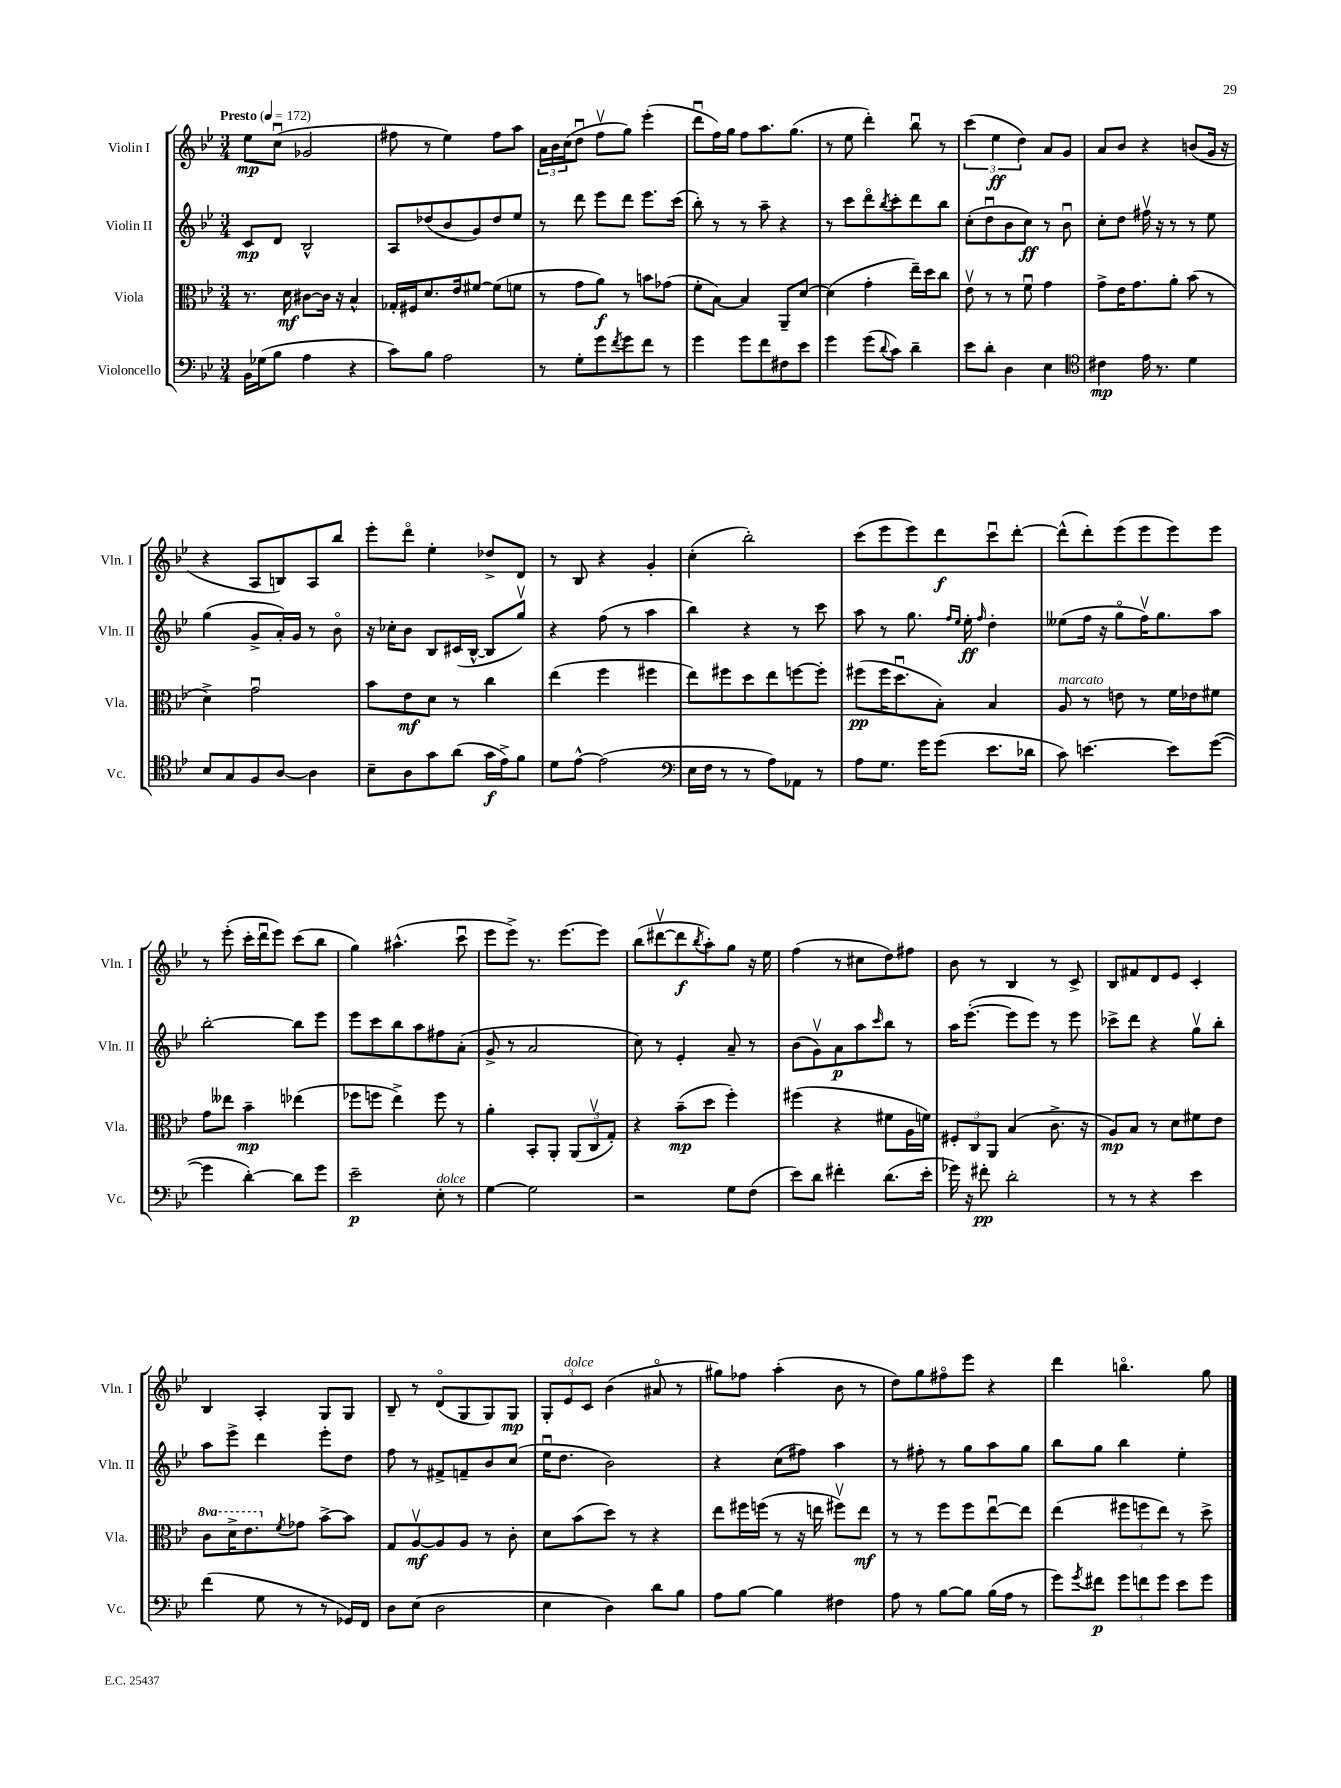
<<
\new StaffGroup <<
\new Staff = "s0" \with { instrumentName = "Violin I" shortInstrumentName = "Vln. I" } {
    \clef treble \key bes \major \numericTimeSignature \time 3/4 \tempo "Presto" 4 = 172
    ees''8\mp c''8\downbow( ges'2 |
    fis''8 r8 ees''4) fis''8 a''8 |
    \tuplet 3/2 { a'16 bes'16 c''16( } d''8\downbow f''8\upbow g''8) ees'''4-.( |
    d'''8\downbow f''16) g''16 f''8 a''8. g''8.( |
    r8 ees''8 d'''4-.) bes''8\downbow r8 |
    \tuplet 3/2 { c'''4( ees''4\ff d''4) } a'8 g'8 |
    a'8 bes'8 r4 b'8( g'16 r16 |
    r4 a8 b8) a8 bes''8 |
    ees'''8-. d'''8\flageolet ees''4-. des''8-> d'8 |
    r8 bes8 r4 g'4-. |
    c''4-.( bes''2-.) |
    c'''8( ees'''8 ees'''8) d'''8\f c'''8\downbow d'''8~-. |
    d'''8-^( d'''8-.) ees'''8( ees'''8 ees'''8) ees'''8 |
    r8 ees'''8-.( c'''16-. d'''16\downbow ees'''8) c'''8( bes''8 |
    g''4) ais''4.-^( c'''8\downbow |
    ees'''8 ees'''8->) r8. ees'''8.~ ees'''8 |
    bes''8( dis'''8~\upbow dis'''8\f \acciaccatura { bes''8 } a''8-.) g''8 r16 ees''16 |
    f''4( r8 cis''8 d''8) fis''8 |
    bes'8 r8 bes4 r8 c'8-> |
    bes8 fis'8 d'8 ees'8 c'4-. |
    bes4 a4-. g8 g8 |
    bes8-- r8 d'8\flageolet( g8 g8) g8\mp |
    \tuplet 3/2 { g8-. ees'8^\markup { \italic "dolce" } c'8 } bes'4( ais'8\flageolet r8 |
    gis''8) fes''8 a''4-.( bes'8 r8 |
    d''8) g''8 fis''8\flageolet ees'''8 r4 |
    d'''4 b''4.\flageolet g''8 \bar "|." |
}
\new Staff = "s1" \with { instrumentName = "Violin II" shortInstrumentName = "Vln. II" } {
    \clef treble \key bes \major \numericTimeSignature \time 3/4
    c'8\mp d'8 bes2-^ |
    a8 des''8( bes'8 g'8) des''8 ees''8 |
    r8 d'''8 ees'''8 d'''8 ees'''8. c'''16( |
    bes''8-.) r8 r8 a''8-- r4 |
    r8 c'''8 d'''8\flageolet \acciaccatura { bes''8 } c'''8-. d'''8 bes''8 |
    c''8-.( d''8\downbow bes'8 c''8\ff) r8 bes'8\downbow |
    c''8-. d''8 fis''16\upbow r16 r8 r8 ees''8 |
    g''4( g'8-> a'16-.) g'16 r8 bes'8\flageolet |
    r16 ces''16-. bes'8 bes8 cis'16( bes16~-^ bes8 g''8\upbow) |
    r4 f''8( r8 a''4 |
    bes''4) r4 r8 c'''8 |
    a''8 r8 g''8. \grace { f''16 ees''16 } ees''16-.\ff \grace { f''16 } d''4-. |
    eeses''8( f''16 r16 g''8\flageolet f''16\upbow) g''8. a''8 |
    bes''2~-. bes''8 ees'''8 |
    ees'''8 c'''8 bes''8 a''8 fis''8 a'8-.( |
    g'8-> r8 a'2 |
    c''8) r8 ees'4-. a'8-- r8 |
    bes'8( g'8\upbow) a'8\p a''8 \grace { c'''16 } bes''8 r8 |
    a''16 ees'''8.~-.( ees'''8 ees'''8) r8 ees'''8 |
    ces'''8-> d'''8 r4 g''8\upbow bes''8-. |
    a''8 ees'''8-> d'''4 ees'''8-. d''8 |
    f''8 r8 fis'8-> f'8-- bes'8 c''8( |
    ees''16\downbow d''8. bes'2) |
    r4 c''8( fis''8) a''4 |
    r8 fis''8-. r8 g''8 a''8 g''8 |
    bes''8 g''8 bes''4 ees''4-. \bar "|." |
}
\new Staff = "s2" \with { instrumentName = "Viola" shortInstrumentName = "Vla." } {
    \clef alto \key bes \major \numericTimeSignature \time 3/4 \set Staff.ottavationMarkups = #ottavation-simple-ordinals
    r8. d'16\mf cis'8~ cis'16 r16 bes4-^ |
    ges16-. fis16 d'8. ees'16 fis'8~ fis'8( f'8 |
    r8 g'8 a'8\f) r8 b'8 ges'8( |
    f'8-. bes8~) bes4 a,8-- d'8~ |
    d'4( g'4-. ees''16--) d''16 c''8 |
    ees'8\upbow r8 r8 f'8\downbow g'4 |
    g'8-> ees'16 g'8. a'8-. bes'8( r8 |
    d'4->) g'2\downbow |
    bes'8 ees'8\mf d'8 r8 c''4 |
    ees''4( f''4 fis''4 |
    ees''8) fis''8 d''8 ees''8 f''8~ f''8-. |
    fis''8\pp( fis''16 d''8.\downbow bes8-.) bes4 |
    a8^\markup { \italic "marcato" } r8 e'8 r8 f'16 ees'16 fis'8 |
    g'8 eeses''8 bes'4--\mp ees''4( |
    fes''8 f''8 ees''4->) f''8 r8 |
    a'4-. bes,8-. a,8-. \tuplet 3/2 { a,8( c8\upbow g8-.) } |
    r4 bes'8--\mp( d''8 f''4-.) |
    fis''4( r4 fis'8 a16 f'16) |
    \tuplet 3/2 { fis8-. c8 a,8 } bes4( c'8.-> r16 |
    a8\mp) bes8 r8 d'8 fis'8 ees'8 |
    \ottava #1 c''8 d''16-> ees''8. \ottava #0 \acciaccatura { f'8 } ges'8 bes'8~-> bes'8 |
    g8 a8~\upbow\mf a8 a8 r8 c'8-. |
    d'8 bes'8( d''8) r8 r4 |
    ees''8 fis''16 f''16( r8 r16 e''16 fis''8\upbow) e''8\mf |
    r8 r8 f''8 f''8 ees''8~\downbow ees''8 |
    ees''4( \tuplet 3/2 { fis''8 f''8 ees''8) } r8 d''8-> \bar "|." |
}
\new Staff = "s3" \with { instrumentName = "Violoncello" shortInstrumentName = "Vc." } {
    \clef bass \key bes \major \numericTimeSignature \time 3/4
    bes,16 ges16( bes8 a4 r4 |
    c'8) bes8 a2 |
    r8 g8-. g'8 \acciaccatura { f'8 } g'8 f'8 r8 |
    g'4 g'8 f'8 fis8 ees'8 |
    g'4 g'8( \appoggiatura { d'8 } c'8) d'4-- |
    ees'8 d'8-. d4 ees4 |
    \clef tenor cis'4\mp ees'16 r8. d'4 |
    bes8 g8 f8 a8~ a4 |
    bes8-- a8 g'8 a'8( g'16\f ees'16->) f'8 |
    d'8 ees'8~-^ ees'2( |
    \clef bass ees16 f16 r8 r8 a8) aes,8 r8 |
    a8 g8. g'16 g'8( ees'8. des'16 |
    c'8) e'4.~ e'8 g'8~( |
    g'4 d'4~-.) d'8 g'8 |
    ees'2--\p ees8-.^\markup { \italic "dolce" } r8 |
    g4~ g2 |
    r2 g8 f8( |
    ees'8) d'8 fis'4-. d'8.( ees'16-. |
    ges'16) r16 fis'8-.\pp d'2-. |
    r8 r8 r4 ees'4 |
    f'4( g8 r8 r8 ges,16) f,16 |
    d8 ees8( d2 |
    ees4 d4) d'8 bes8 |
    a8 bes8~ bes4 fis4 |
    a8 r8 bes8~ bes8 bes16( a16 r8 |
    g'8) \acciaccatura { g'8 } fis'8\p \tuplet 3/2 { g'8 f'8 g'8 } ees'8 g'8 \bar "|." |
}
>>
>>
\layout { \context { \Score \remove "Bar_number_engraver" } }
